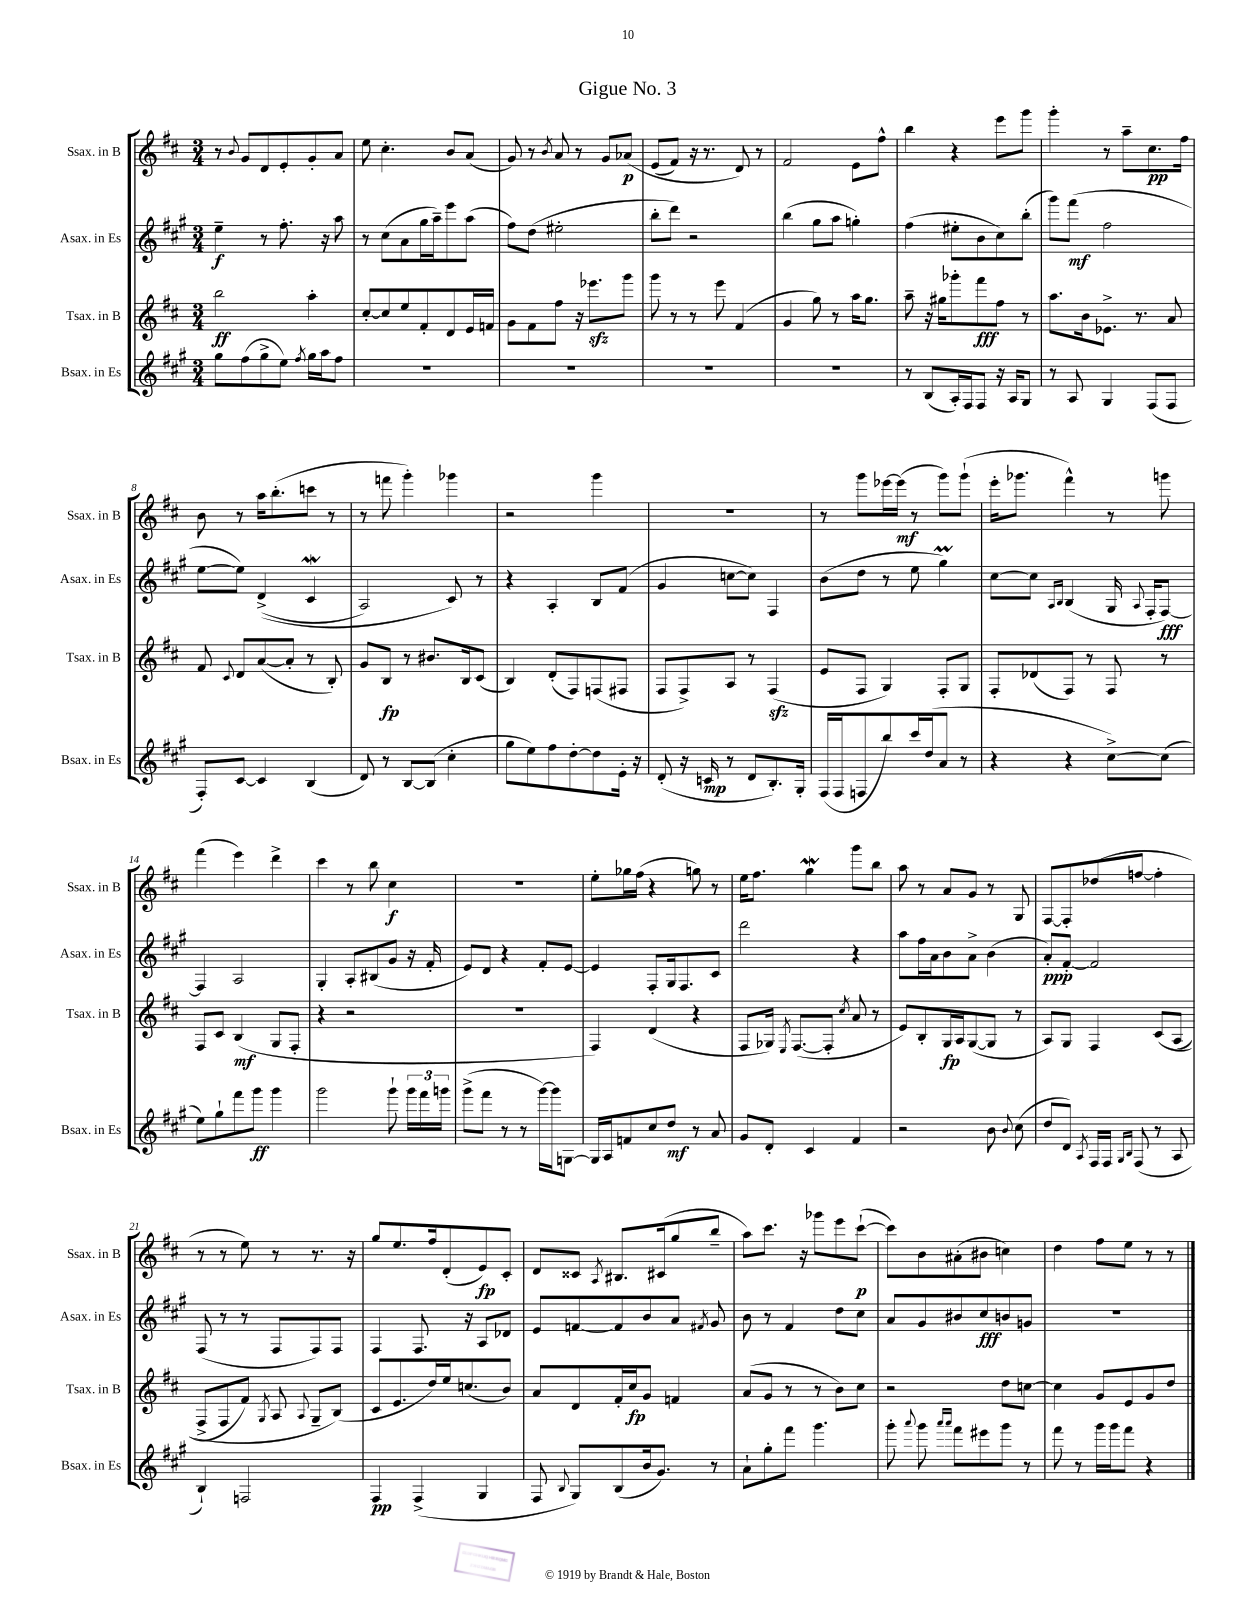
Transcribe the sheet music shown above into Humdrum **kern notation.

**kern	**kern	**kern	**kern
*staff4	*staff3	*staff2	*staff1
*clefG2	*clefG2	*clefG2	*clefG2
*k[f#c#g#]	*k[f#c#]	*k[f#c#g#]	*k[f#c#]
*M3/4	*M3/4	*M3/4	*M3/4
8gg#	2bb	4ee~	8r
.	.	.	8qqb
(8ff#	.	.	8g
8gg#^	.	8r	8d
8ee)	.	8.ff#'	8e'
8qff#	.	.	.
16gg#	4aa'	.	8g'
16aa	.	16r	.
8ff#	.	8aa	8a
=	=	=	=
2.r	[8cc#'	8r	8ee
.	8cc#]	(8cc#	4.cc#'
.	8ee	8a	.
.	8f#'	16gg#	.
.	.	16aa~)	.
.	8d	8eee	8b
.	16e	(8aa	(8a
.	16f	.	.
=	=	=	=
2.r	8g	8ff#)	8g)
.	8f#	(8dd	8r
.	.	.	8qb
.	8ff#	2ee#'	8a
.	16r	.	8r
.	8.eee-	.	.
.	.	.	8g
.	8ggg	.	&(8a-
=	=	=	=
2.r	8ggg	8bb'	(8e
.	8r	8ddd)	8f#)
.	8r	2r	16r
.	.	.	8.r
.	8eee	.	.
.	(4f#	.	8d&)
.	.	.	8r
=	=	=	=
2.r	4g	(4bb	2f#
.	8gg)	8gg#	.
.	8r	8aa	.
.	16aa	4gg')	8e
.	8.gg	.	.
.	.	.	8ff#^^
=	=	=	=
8r	8aa~	(4ff#	4bb
(8B	16r	.	.
.	16gg#	.	.
16A')	8ggg-'	8ee#'	4r
16F#	.	.	.
8F#	8fff#	8b	.
16r	8ff#	8cc#)	8eee
16A	.	.	.
8G#	8r	(8bb'	8ggg
=	=	=	=
8r	8.aa	8ggg#)	4ggg'
8A	.	(8fff#	.
.	16b	.	.
4G#	8.e-^	2ff#	8r
.	.	.	8aa~
.	8.r	.	.
(8F#	.	.	8.cc#
8F#	8a	.	.
.	.	.	16ff#
=	=	=	=
8F#')	8f#	[8ee	8b
.	8qqc#	.	.
[8c#	8d	8ee])	8r
4c#]	([8a	&((4d^	16aa
.	.	.	(8.bb'
.	8a']	.	.
(4B	8r	4c#	8ccc
.	8B')	.	8r
=	=	=	=
8d)	8g	2A)	8r
8r	8B	.	8fff
[8B	8r	.	4ggg')
(8B]	8.b#	.	.
4cc#'	.	8c#&)	4ggg-
.	16B	.	.
.	(8c#	8r	.
=	=	=	=
8gg#	4B)	4r	2r
8ee)	.	.	.
8ff#	(8d'	4A'	.
[8dd'	8F#)	.	.
8dd]	(8F	8B	4ggg
16e'	8F#	(8f#	.
16r	.	.	.
=	=	=	=
(8d'	8F#	4g#	2.r
16r	8F#^)	.	.
16c	.	.	.
8r	8A	[8cc	.
8d	8r	8cc])	.
8.B')	(4F#	4F#	.
16G#'	.	.	.
=	=	=	=
(16F#	8e	(8b	8r
16F#	.	.	.
8F	8F#	8dd	8ggg
8bb)	4G)	8r	[16eee-
.	.	.	(16eee-]
16ccc#	.	8ee	8r
(16dd	.	.	.
8a	8F#'	4gg#)	8ggg)
8r	8G	.	(8ggg`
=	=	=	=
4r	8F#'	[8cc#	16eee'
.	.	.	8.ggg-
.	(8d-	8cc#]	.
.	.	16qqA	.
.	.	16qqB	.
4r	8F#)	(4B	4fff#^^)
.	8r	.	.
[8cc#^)	8F#	16G#	8r
.	.	8qqA	.
.	.	16F#'	.
(8cc#]	8r	[8F#)	8ggg
=	=	=	=
8ee)	8F#	4F#]	(4fff#
8gg#`	8c#	.	.
8fff#	(4B	2A	4eee)
8ggg#	.	.	.
4ggg#	8G	.	4ddd^
.	8F#'	.	.
=	=	=	=
2ggg#	4r	4G#'	4ccc#
.	2r	8A'	8r
.	.	(8B#	8bb
8ggg#`	.	8g#	4cc#
24ggg#	.	16r	.
24fff#	.	.	.
.	.	16f#'	.
24ggg	.	.	.
=	=	=	=
(8ggg#^	2.r	8e)	2.r
8fff#	.	8d	.
8r	.	4r	.
8r	.	.	.
[16ggg#)	.	8f#'	.
16ggg#]	.	.	.
[8G	.	[8e	.
=	=	=	=
16G]	4F#)	4e]	8ee'
16A	.	.	.
8f	.	.	16gg-
.	.	.	(16ff#
8cc#	(4d	8F#'	4r
8dd	.	16G#	.
.	.	8.F#	.
8r	4r	.	8gg)
8a	.	8c#	8r
=	=	=	=
8g#	8F#	2ddd	16ee
.	.	.	8.ff#
8d'	16G-)	.	.
.	8qE	.	.
.	([8.F#	.	.
4c#	.	.	4gg
.	8F#']	.	.
.	8qcc#	.	.
4f#	8a	4r	8ggg
.	8r	.	8bb
=	=	=	=
2r	8e)	8aa	8aa
.	8B'	16ff#	8r
.	.	16a	.
.	16G	8b	8a
.	16A	.	.
.	([8G	8a^	8g
8b	8G]	(4b	8r
8qqb	.	.	.
(8cc#	8r	.	8G
=	=	=	=
8dd	8A)	8a')	[8F#
8d)	8G	[8f#'	8F#']
8qA	.	.	.
16F#	4F#	2f#]	(8dd-
16F#	.	.	.
16qqG#	.	.	.
16qqB	.	.	.
(8F#	.	.	[8ff
8r	&(8c#	.	4ff']
8A	(8A	.	.
=	=	=	=
4B`)	8F#^	(8F#	8r
.	8F#	8r	8r
2F	8f#)	8r	8ee)
.	8qG	.	.
.	8A	8F#	8r
.	8qqA	.	.
.	8G~	8F#)	8.r
.	(8B&)	8F#	.
.	.	.	16r
=	=	=	=
4F#	8c#	4F#	8gg
.	8.e	.	8.ee
(4F#^	.	8.F#	.
.	16dd)	.	16ff#
.	16ee	.	(8d'
.	(8.cc	16r	.
4G#	.	8A	8e)
.	8b)	8d-	8c#'
=	=	=	=
8F#	8a	8e	8d
8qqB	.	.	.
8G#)	8d	[8f	8c##
.	.	.	8qA
(8B	16f#'	8f]	8.B#
.	16cc#	.	.
16b	8g	8b	.
8.g#)	.	.	(16c#
.	4f	8a	8gg
.	.	8qf#	.
8r	.	8g#	8bb~
=	=	=	=
8a`	(8a	8b	8aa)
8gg#'	8g	8r	8.ccc#
8fff#	8r	4f#	.
.	.	.	16r
4.ggg#	8r	.	8ggg-
.	8b)	8dd	8eee
.	8cc#	8cc#	([8ccc#`
=	=	=	=
8ggg#'	2r	8a	8ccc#])
8qqaaa	.	.	.
8ggg#	.	8g#	8b
16qqaaa	.	.	.
16qqaaa	.	.	.
8fff#	.	8b#	(8a#'
8eee#	.	8cc#	8b#
8ggg#	8dd	8b	4cc)
8r	[8cc	8g	.
=	=	=	=
8fff#	4cc]	2.r	4dd
8r	.	.	.
16ggg#	8g	.	8ff#
16ggg#	.	.	.
8fff#	8e	.	8ee
4r	8g	.	8r
.	8dd	.	8r
==	==	==	==
*-	*-	*-	*-
